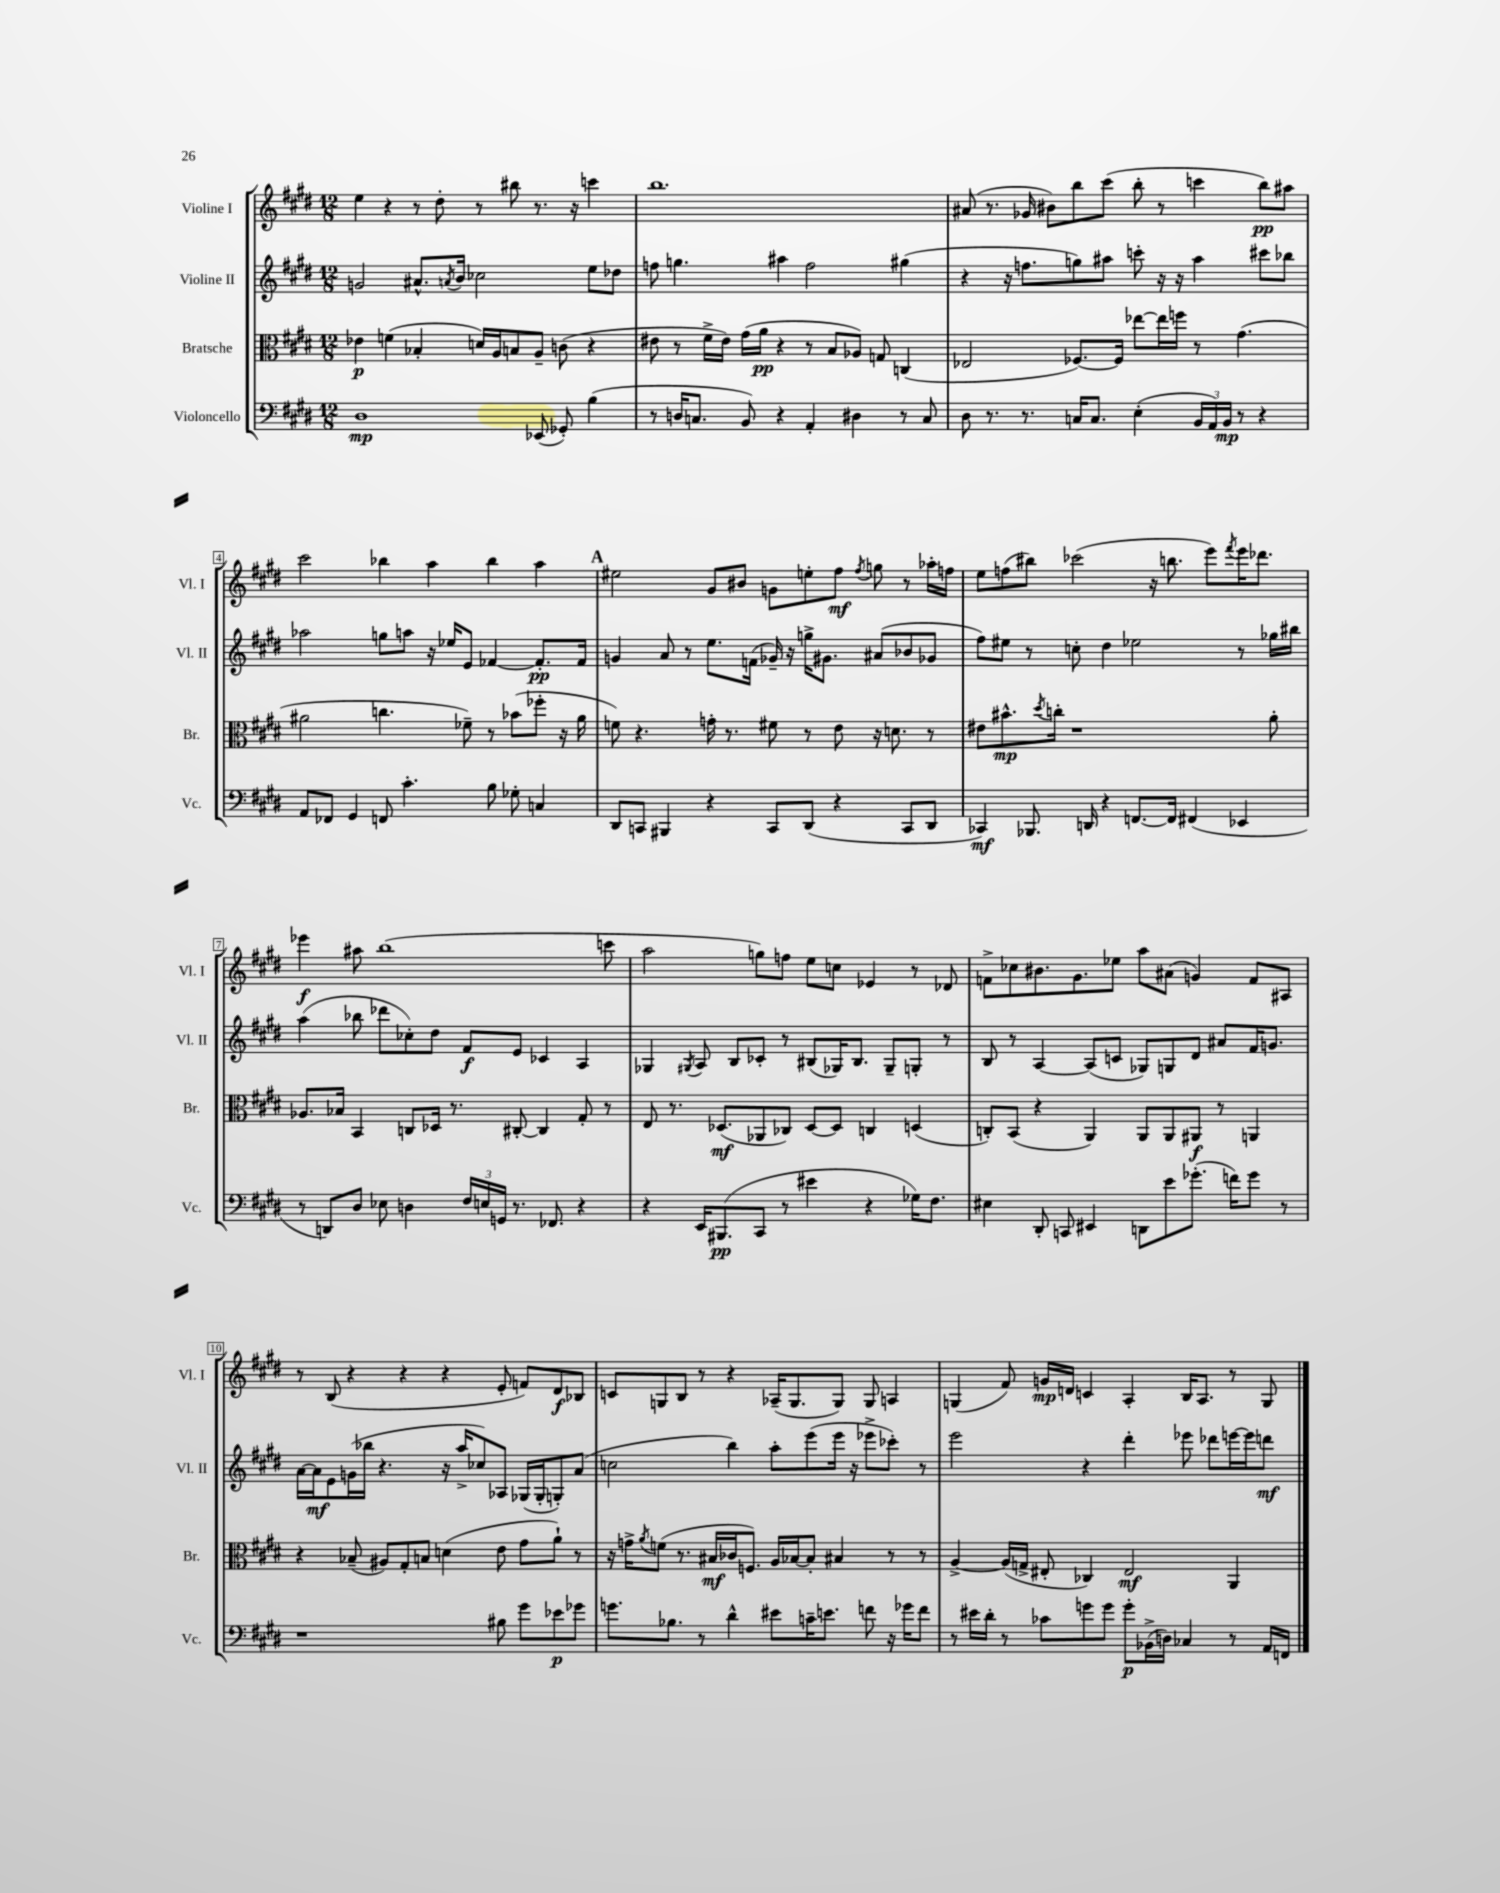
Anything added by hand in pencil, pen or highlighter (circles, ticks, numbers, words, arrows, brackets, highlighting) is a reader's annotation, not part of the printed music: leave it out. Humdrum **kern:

**kern	**dynam	**kern	**dynam	**kern	**dynam	**kern	**dynam
*part4	*part4	*part3	*part3	*part2	*part2	*part1	*part1
*staff4	*staff4	*staff3	*staff3	*staff2	*staff2	*staff1	*staff1
*I"Violoncello	*	*I"Bratsche	*	*I"Violine II	*	*I"Violine I	*
*I'Vc.	*	*I'Br.	*	*I'Vl. II	*	*I'Vl. I	*
*clefF4	*	*clefC3	*	*clefG2	*	*clefG2	*
*k[f#c#g#d#]	*	*k[f#c#g#d#]	*	*k[f#c#g#d#]	*	*k[f#c#g#d#]	*
*M12/8	*	*M12/8	*	*M12/8	*	*M12/8	*
=1	=1	=1	=1	=1	=1	=1	=1
1D#	mp	4e-X\	p	2gn/	.	4ee\	.
.	.	(4fn\	.	.	.	4r	.
.	.	4B-X'/	.	8.a#X^^/L	.	8r	.
.	.	.	.	.	.	8dd#'\	.
.	.	.	.	8qan/	.	.	.
.	.	.	.	16b/Jk	.	.	.
.	.	16dn/LL)	.	2cc-X\	.	8r	.
.	.	16A/J	.	.	.	.	.
.	.	8Bn/	.	.	.	8bb#X\	.
(8EE-X/	.	8A~/J	.	.	.	8.r	.
8GG-X'/)	.	(8cn\	.	.	.	.	.
.	.	.	.	.	.	16r	.
(4B\	.	4r	.	8ee\L	.	4cccn\	.
.	.	.	.	8dd-X\J	.	.	.
=2	=2	=2	=2	=2	=2	=2	=2
8r	.	8e#X\	.	8ffn\	.	1.bb	.
16Dn/KL	.	8r	.	4.ggn\	.	.	.
8.Cn/J	.	.	.	.	.	.	.
.	.	16f#^\LL	.	.	.	.	.
.	.	16e#\JJ)	.	.	.	.	.
8BB/)	.	(16g#\LL	.	.	.	.	.
.	.	16a\JJ	pp	.	.	.	.
4r	.	4r	.	4aa#X\	.	.	.
4AA'/	.	8r	.	2ff\	.	.	.
.	.	8B/L	.	.	.	.	.
4D#X\	.	8A-X/J)	.	.	.	.	.
.	.	8Gn/	.	.	.	.	.
8r	.	(4Cn/	.	(4gg#X\	.	.	.
8C/	.	.	.	.	.	.	.
=3	=3	=3	=3	=3	=3	=3	=3
8D#\	.	2E-X/	.	4r	.	(8a#X/	.
8.r	.	.	.	.	.	8.r	.
.	.	.	.	16r	.	.	.
8.r	.	.	.	8.ffn\L	.	16g-X/	.
.	.	.	.	.	.	8b#X\L)	.
16Cn/KL	.	[8.F-X/L)	.	8ggn\)	.	8bb\	.
8.C/J	.	.	.	.	.	.	.
.	.	.	.	8aa#X\J	.	(8ccc#\J	.
.	.	16F-/Jk]	.	.	.	.	.
(4E'\	.	[8ee-X\L	.	8cccn'\	.	8bb'\	.
.	.	16ee-\L]	.	16r	.	8r	.
.	.	16ffn\JJ	.	16r	.	.	.
24BB/LL	.	8r	.	4aa#\	.	4cccn\	.
24AA/)	.	.	.	.	.	.	.
24BB/JJ	mp	.	.	.	.	.	.
8r	.	(4.g#\	.	.	.	.	.
4r	.	.	.	8ccc#X\L	.	8bb\L)	pp
.	.	.	.	8bb-X\J	.	8aa#X\J	.
!!LO:LB:g=z
=4	=4	=4	=4	=4	=4	=4	=4
8AA/L	.	2a#X\	.	2aa-X\	.	2ccc#\	.
8FF-X/J	.	.	.	.	.	.	.
4GG#/	.	.	.	.	.	.	.
8FFn/	.	4.ccn\	.	8ggn\L	.	4bb-X\	.
4.c#'\	.	.	.	8aan\J	.	.	.
.	.	.	.	16r	.	4aa\	.
.	.	.	.	16ee-X/KL	.	.	.
.	.	8f-X~\)	.	8e/J	.	.	.
8B\	.	8r	.	[4f-X/	.	4bb-\	.
8G-X'\	.	(8b-X\L	.	.	.	.	.
4Cn/	.	8ff-X'\J	.	8.f-'/L]	pp	4aa\	.
.	.	16r	.	.	.	.	.
.	.	16a#\	.	16f-/Jk	.	.	.
!!LO:REH:place=s1:t=A
=5	=5	=5	=5	=5	=5	=5	=5
8DD#/L	.	8fn\)	.	4gn/	.	2ee#X\	.
8CCn/J	.	4.r	.	.	.	.	.
4BBB#X/	.	.	.	8a/	.	.	.
.	.	.	.	8r	.	.	.
4r	.	16gn'\	.	8.ee\L	.	8g#/L	.
.	.	8.r	.	.	.	.	.
.	.	.	.	.	.	8b#X/J	.
.	.	.	.	(16fn\Jk	.	.	.
8CC/L	.	8f#X\	.	16g-X~/)	.	8gn\L	.
.	.	.	.	16r	.	.	.
(8DD#/J	.	8r	.	16ggn^\KL	.	8een'\	.
.	.	.	.	8.g#X\J	.	.	.
4r	.	8e\	.	.	.	8ff#\J	mf
.	.	.	.	.	.	8qff#/	.
.	.	16r	.	(8a#X/L	.	8ggn\	.
.	.	8.dn\	.	.	.	.	.
8CC/L	.	.	.	8b-X/	.	8r	.
8DD#/J	.	8r	.	8g-X/J	.	16aa-X'\LL	.
.	.	.	.	.	.	16ffn\JJ	.
=6	=6	=6	=6	=6	=6	=6	=6
4CC-X/)	mf	8e#X\L	.	8ff#\L)	.	8ee\L	.
.	.	8.b#X^^\	mp	8ee#X\J	.	(8ffn\	.
8.BBB-X/	.	.	.	8r	.	8bb#X\J)	.
.	.	8qdd#/	.	.	.	.	.
.	.	16ccn'\Jk	.	.	.	.	.
.	.	1r	.	8ccn'\	.	(2ccc-X\	.
16DDn/	.	.	.	.	.	.	.
4r	.	.	.	4dd#\	.	.	.
[8.FFn/L	.	.	.	2ee-X\	.	.	.
.	.	.	.	.	.	16r	.
16FF/Jk]	.	.	.	.	.	8.bbn\	.
(4FF#X/	.	.	.	.	.	.	.
.	.	.	.	.	.	8eee\L)	.
.	.	.	.	.	.	8qfff#/	.
4EE-X/	.	.	.	8r	.	16eee\K	.
.	.	.	.	.	.	8.ddd-X\J	.
.	.	8a'\	.	16gg-X\LL	.	.	.
.	.	.	.	16bb#X\JJ	.	.	.
!!LO:LB:g=z
=7	=7	=7	=7	=7	=7	=7	=7
8r	.	8.A-X/L	.	(4aa\	.	4eee-X\	f
8DDn/L)	.	.	.	.	.	.	.
.	.	16B-X/Jk	.	.	.	.	.
8D#/J	.	4BB/	.	8bb-X\	.	8aa#X\	.
8E-X\	.	.	.	8ddd-X\L	.	(1bb	.
4Dn\	.	8Cn/L	.	8cc-X'\)	.	.	.
.	.	16D-X/Jk	.	8dd#\J	.	.	.
.	.	8.r	.	.	.	.	.
24F#/LL	.	.	.	8f#/L	f	.	.
24En/	.	.	.	.	.	.	.
24GGn/JJ	.	.	.	.	.	.	.
8.r	.	[8C#X'/	.	8e/J	.	.	.
.	.	4C#/]	.	4c-X/	.	.	.
8.FF-X/	.	.	.	.	.	.	.
4r	.	8G#'/	.	4A/	.	.	.
.	.	8r	.	.	.	8cccn\	.
=8	=8	=8	=8	=8	=8	=8	=8
4r	.	8E/	.	4G-X/	.	2aa\	.
.	.	8.r	.	.	.	.	.
.	.	.	.	8qG#X/	.	.	.
16EE/KL	.	.	.	8A/	.	.	.
(8.BBB#X/	pp	(8.D-X/L	mf	.	.	.	.
.	.	.	.	8B/L	.	.	.
8CC#/J	.	8AA-X/	.	8c-X'/J	.	8ggn\L)	.
8r	.	8C-X/J)	.	8r	.	8ffn\J	.
4e#X\	.	[8D-/L	.	(8B#X/L	.	8ee\L	.
.	.	8D-/J]	.	16G-X/K)	.	8ccn\J	.
.	.	.	.	8.B#/J	.	.	.
4r	.	4Cn/	.	.	.	4e-X/	.
.	.	.	.	8G-~/L	.	.	.
16G-X\KL)	.	(4Dn/	.	8Gn'/J	.	8r	.
8.F#\J	.	.	.	.	.	.	.
.	.	.	.	8r	.	8d-X/	.
=9	=9	=9	=9	=9	=9	=9	=9
4E#X\	.	8Cn'/L)	.	8B/	.	8fn^\L	.
.	.	(8BB/J	.	8r	.	8cc-X\	.
8DD#'/	.	4r	.	[4A/	.	8.b#X\	.
8CCn/	.	.	.	.	.	.	.
.	.	.	.	.	.	8.g#\	.
4EE#X/	.	4AA/)	.	(8A/L]	.	.	.
.	.	.	.	8cn/J	.	8ee-X\J	.
8DDn\L	.	8AA/L	.	8G-X/L)	.	8aa\L	.
8e\	.	8AA/	.	8Gn/	.	(8a#X\J	.
(8.g-X'\J	.	8AA#X/J	f	8d#/J	.	4gn/)	.
.	.	8r	.	8a#X/L	.	.	.
16fn\KL)	.	.	.	.	.	.	.
8g-\J	.	4AAn/	.	16f#/K	.	8f/L	.
.	.	.	.	8.gn/J	.	.	.
8r	.	.	.	.	.	8A#X/J	.
!!LO:LB:g=z
=10	=10	=10	=10	=10	=10	=10	=10
1r	.	4r	.	[16a\LL	.	8r	.
.	.	.	.	16a\J]	mf	.	.
.	.	.	.	8e\	.	(8B/	.
.	.	(8B-X~/	.	(16gn\L	.	4r	.
.	.	.	.	16bb-X\JJ	.	.	.
.	.	8A#X/L)	.	4.r	.	.	.
.	.	8G#'/	.	.	.	4r	.
.	.	8Bn/J	.	.	.	.	.
.	.	(4dn\	.	16r	.	4r	.
.	.	.	.	16aa^/KL	.	.	.
.	.	.	.	8cc-X/)	.	.	.
8B#X\	.	8e\	.	8A-X/J	.	8e'/	.
8g#\L	.	8g#\L	.	(16G-X/LL	.	8fn/L)	.
.	.	.	.	16G-'/J	.	.	.
8e-X\	p	8a`\J)	.	8Gn'/)	.	8d#/	f
8g-X\J	.	8r	.	(8a/J	.	8B-X/J	.
=11	=11	=11	=11	=11	=11	=11	=11
8.gn\L	.	16r	.	2ccn\	.	8cn/L	.
.	.	16gn^\KL	.	.	.	.	.
.	.	8qa/	.	.	.	.	.
.	.	(8fn\J	.	.	.	8Gn/	.
8.B-X\J	.	.	.	.	.	.	.
.	.	8.r	.	.	.	8B/J	.
8r	.	.	.	.	.	8r	.
.	.	16B#X/LL	mf	.	.	.	.
4d#^^\	.	16c-X/J	.	4bb\)	.	4r	.
.	.	8.Fn/J)	.	.	.	.	.
8e#X\L	.	16A/LL	.	8aa'\L	.	(16A-X~/KL	.
.	.	[16B-X/J	.	.	.	8.G/	.
16cn~\K	.	8B-'/J]	.	(8eee\	.	.	.
8.en\J	.	.	.	.	.	.	.
.	.	4B#X/	.	16eee\Jk	.	8G/J)	.
.	.	.	.	16r	.	.	.
8fn\	.	.	.	8eee-X^\L	.	8G/	.
16r	.	8r	.	8ccc-X'\J)	.	4An/	.
16g-X\KL	.	.	.	.	.	.	.
8f\J	.	8r	.	8r	.	.	.
=12	=12	=12	=12	=12	=12	=12	=12
8r	.	[4A^/	.	2eee\	.	(4Gn/	.
16e#X\LL	.	.	.	.	.	.	.
16d#'\JJ	.	.	.	.	.	.	.
8r	.	(16A/LL]	.	.	.	8f#/)	.
.	.	16Gn^/JJ	.	.	.	.	.
8c-X\L	.	8E#X'/	.	.	.	16gn/LL	mp
.	.	.	.	.	.	16dn/JJ	.
8gn\	.	4C-X/)	.	4r	.	4cn/	.
8g\J	.	.	.	.	.	.	.
8g'\L	p	2E#/	mf	4ddd#'\	.	4A'/	.
(16BB-X^\L	.	.	.	.	.	.	.
16Dn\JJ)	.	.	.	.	.	.	.
4C-X/	.	.	.	8eee-X\	.	16B/KL	.
.	.	.	.	.	.	8.A/J	.
.	.	.	.	8ddd-X\L	.	.	.
8r	.	4AA/	.	[16eeen\L	.	8r	.
.	.	.	.	16eee\J]	.	.	.
16AA/LL	.	.	.	8dddn\J	mf	8G/	.
16FFn/JJ	.	.	.	.	.	.	.
==	==	==	==	==	==	==	==
*-	*-	*-	*-	*-	*-	*-	*-
